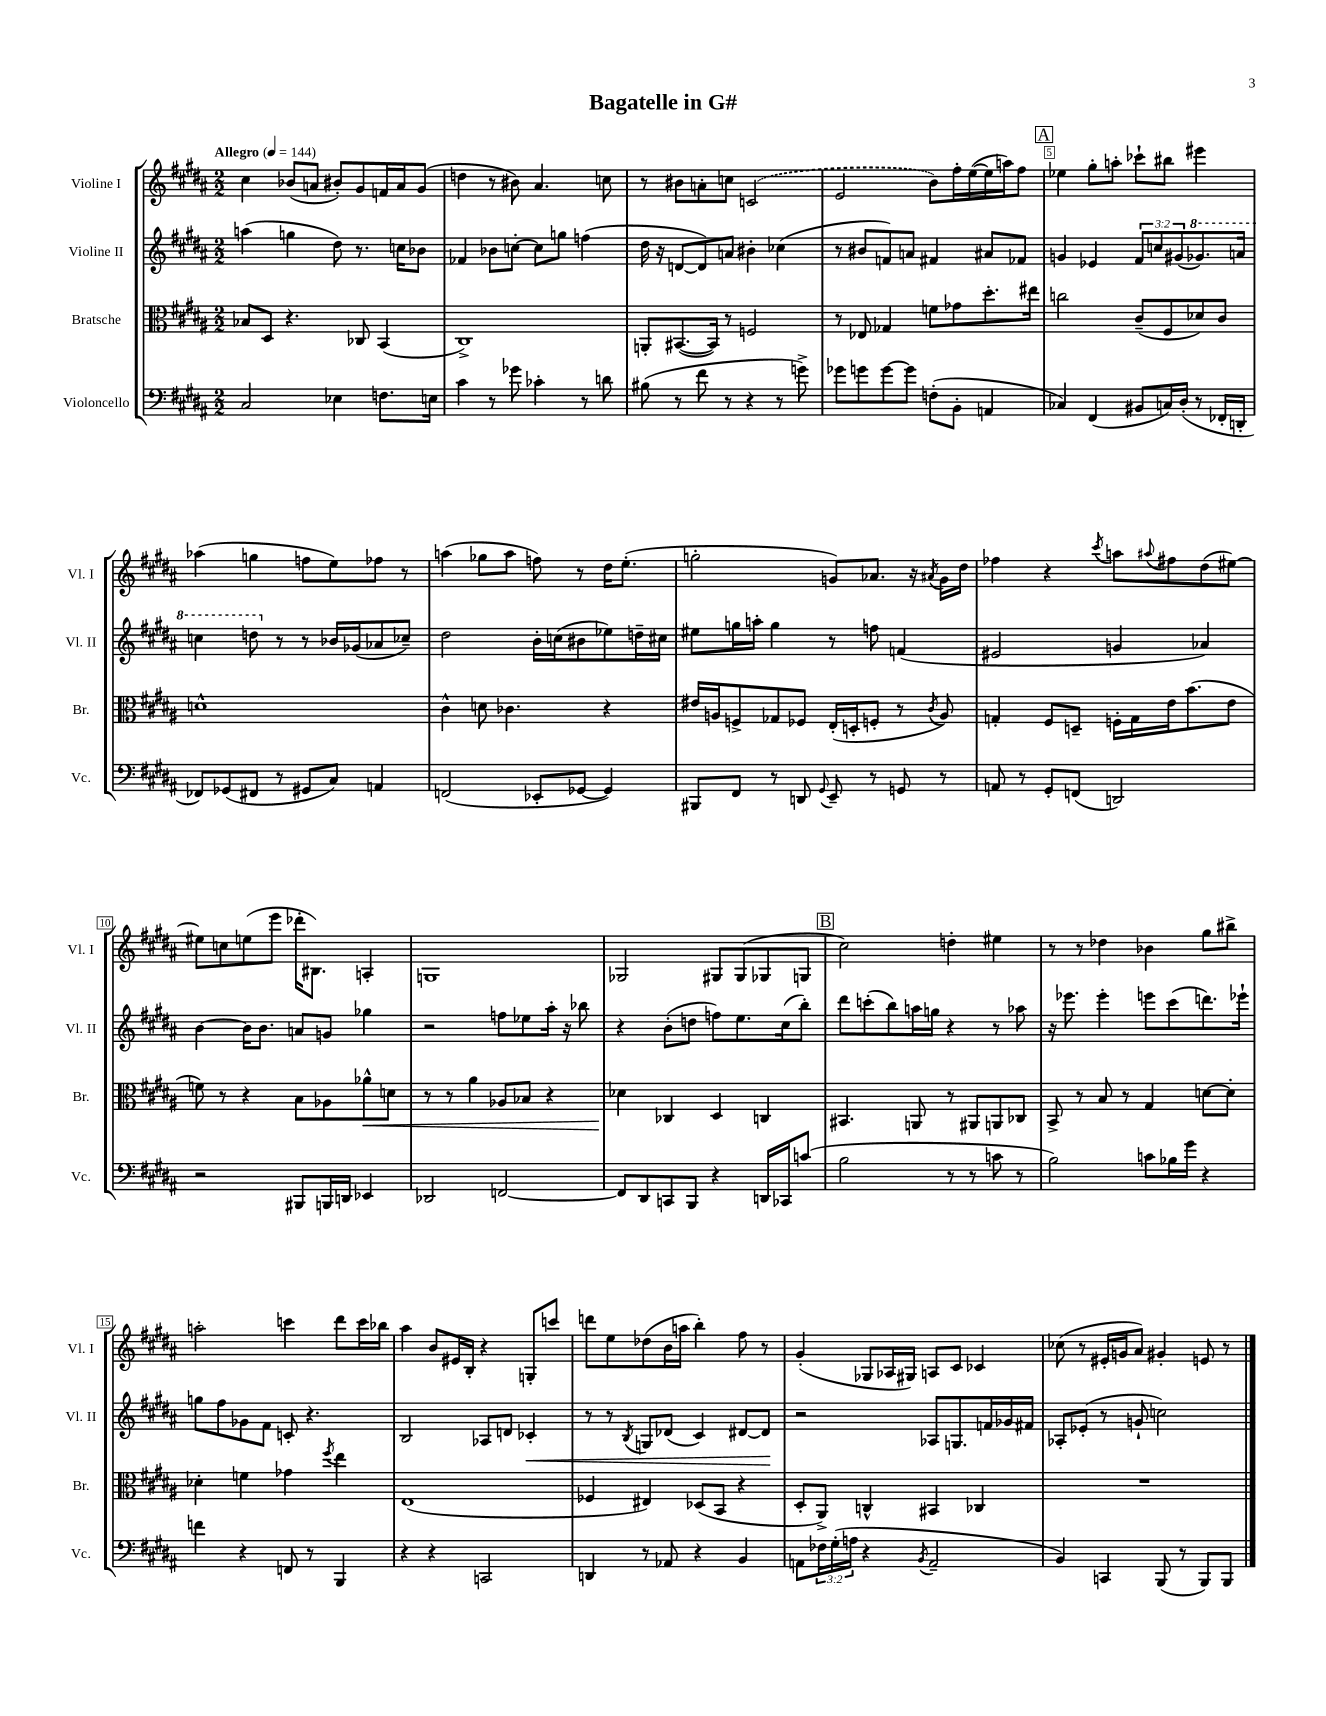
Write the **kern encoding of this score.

**kern	**kern	**dynam	**kern	**dynam	**kern
*part4	*part3	*part3	*part2	*part2	*part1
*staff4	*staff3	*staff3	*staff2	*staff2	*staff1
*I"Violoncello	*I"Bratsche	*	*I"Violine II	*	*I"Violine I
*I'Vc.	*I'Br.	*	*I'Vl. II	*	*I'Vl. I
*clefF4	*clefC3	*	*clefG2	*	*clefG2
*k[f#c#g#d#a#]	*k[f#c#g#d#a#]	*	*k[f#c#g#d#a#]	*	*k[f#c#g#d#a#]
*M2/2	*M2/2	*	*M2/2	*	*M2/2
*MM144	*MM144	*	*MM144	*	*MM144
=1	=1	=1	=1	=1	=1
!	!	!	!	!	!LO:TX:a:B:t=Allegro
2C#/	8B-X/L	.	(4aan\	.	4cc#\
.	8D#/J	.	.	.	.
.	4.r	.	4ggn\	.	(8b-X/L
.	.	.	.	.	8an/J
4E-X\	.	.	8dd#\)	.	8b#X'/L)
.	8C-X/	.	8.r	.	8g#/
8.Fn\L	(4BB/	.	.	.	16fn/L
.	.	.	16ccn\KL	.	16a/J
.	.	.	8b-X\J	.	(8g#/J
16En\Jk	.	.	.	.	.
=2	=2	=2	=2	=2	=2
4c#\	1C#^)	.	4f-X/	.	4ddn\
8r	.	.	8b-X\L	.	8r
8g-X\	.	.	[8ccn'\J	.	8b#X\)
4c-X'\	.	.	8cc\L]	.	4.a#/
.	.	.	8ggn\J	.	.
8r	.	.	(4ffn\	.	.
8dn\	.	.	.	.	8ccn\
=3	=3	=3	=3	=3	=3
(8B#X\	8AAn'/L	.	16dd#\	.	8r
.	.	.	16r	.	.
8r	([8.BB#X/	.	[8dn/L	.	8b#X\L
8f#\	.	.	8d/])	.	8an'\
.	16BB#/Jk])	.	.	.	.
8r	8r	.	8an/J	.	8ccn\J
4r	2Fn/	.	4b#X'\	.	(2cn/
8r	.	.	(4cc-X\	.	.
8gn^\)	.	.	.	.	.
=4	=4	=4	=4	=4	=4
8g-X\L	8r	.	8r	.	2e/
8gn\	8E-X/	.	8b#X/L	.	.
[8g\	4G-X/	.	8fn/)	.	.
8g\J]	.	.	8an/J	.	.
(8Fn'\L	8fn\L	.	4f#X/	.	8b\L)
8BB'\J	8g-X\	.	.	.	16ff#'\L
.	.	.	.	.	([16ee\
4AAn/	8.dd#'\	.	8a#X/L	.	16ee\]
.	.	.	.	.	16aan\J)
.	.	.	8f-X/J	.	8ff#\J
.	16ee#X\Jk	.	.	.	.
!!LO:REH:place=s1:t=A
=5	=5	=5	=5	=5	=5
4C-X/)	2ccn\	.	4gn/	.	4ee-X\
(4FF#/	.	.	4e-X/	.	8gg#'\L
.	.	.	.	.	8aan'\J
8BB#X/L	(8c#~/L	.	12f#/L	.	8ccc-X`\L
.	.	.	12ccn/	.	.
16Cn/L)	8F#/	.	.	.	8bb#X\J
.	.	.	(12g#X/	.	.
(16D#'/JJ	.	.	.	.	.
*	*	*	*8va	*	*
8r	8d-X/)	.	8.gg-X/)	.	4eee#X\
16FF-X'/LL	8c#/J	.	.	.	.
16DDn'/JJ	.	.	16aan/Jk	.	.
!!LO:LB:g=z
=6	=6	=6	=6	=6	=6
8FF-X/L)	1dn^^	.	4cccn\	.	(4aa-X\
(8GG-X/	.	.	.	.	.
8FF#X/J	.	.	8dddn\	.	4ggn\
*	*	*	*X8va	*	*
8r	.	.	8r	.	.
8GG#X/L	.	.	8r	.	8ffn\L
8C#/J)	.	.	16b-X/LL	.	8ee\)
.	.	.	(16g-X/J	.	.
4AAn/	.	.	8a-X/	.	8ff-X\J
.	.	.	8cc-X~/J)	.	8r
=7	=7	=7	=7	=7	=7
(2FFn/	4c#^^\	.	2dd#\	.	(4aan\
.	8dn\	.	.	.	8gg-X\L
.	4.c-X\	.	.	.	8aa\J
8EE-X'/L	.	.	16b'\LL	.	8ffn\)
.	.	.	(16ccn\J	.	.
[8GG-X/J	.	.	8b#X\	.	8r
4GG-/])	4r	.	8ee-X\)	.	16dd#\KL
.	.	.	.	.	(8.ee'\J
.	.	.	16ddn~\L	.	.
.	.	.	16cc#X\JJ	.	.
=8	=8	=8	=8	=8	=8
8BBB#X/L	16e#X/LL	.	8ee#X\L	.	2ggn'\
.	16An/J	.	.	.	.
8FF#/J	8Fn^/	.	16ggn\L	.	.
.	.	.	16aan'\JJ	.	.
8r	8G-X/	.	4gg\	.	.
8DDn/	8F-X/J	.	.	.	.
8qqGG#/	.	.	.	.	.
8EE~/	(16E'/LL	.	8r	.	8gn/L)
.	16Dn'/J	.	.	.	.
8r	8Fn'/J	.	8ffn\	.	8.a-X/J
8GGn/	8r	.	(4fn/	.	.
.	.	.	.	.	16r
.	8qc#/	.	.	.	8qa#X/
8r	8A/)	.	.	.	16g\LL
.	.	.	.	.	16dd#\JJ
=9	=9	=9	=9	=9	=9
8AAn/	4Gn'/	.	2e#X/	.	4ff-X\
8r	.	.	.	.	.
8GG#'/L	8F#/L	.	.	.	4r
(8FFn/J	8Dn~/J	.	.	.	.
.	.	.	.	.	8qccc#/
2DDn/)	16Fn'\LL	.	4gn/	.	8aan\L
.	16G\	.	.	.	.
.	.	.	.	.	8qqaa#X/
.	16e\J	.	.	.	8ff#X\
.	(8.b\	.	.	.	.
.	.	.	4a-X/)	.	(8dd#\
.	8e\J	.	.	.	[8ee#X\J)
!!LO:LB:g=z
=10	=10	=10	=10	=10	=10
2r	8fn\)	.	[4b\	.	8ee#X\L]
.	8r	.	.	.	8ccn\
.	4r	.	16b\KL]	.	(8een\
.	.	.	8.b\J	.	.
.	.	.	.	.	8eee\J
8BBB#X/L	8B\L	.	8an/L	.	16ddd-X'\KL
.	.	.	.	.	8.B#X\J)
16BBBn/L	8A-X\	.	8gn/J	.	.
16DDn/JJ	.	.	.	.	.
!	!	!LO:HP:b	!	!	!
4EE-X/	8a-X^^\	<	4gg-X\	.	4An'/
.	8dn\J	.	.	.	.
=11	=11	=11	=11	=11	=11
2DD-X/	8r	.	2r	.	1Gn
.	8r	.	.	.	.
.	4a#\	.	.	.	.
[2FFn/	8A-X/L	.	8ffn\L	.	.
.	8B-X/J	.	8ee-X\	.	.
.	4r	.	16aa#'\Jk	.	.
.	.	.	16r	.	.
.	.	.	8bb-X\	.	.
=12	=12	=12	=12	=12	=12
8FF/L]	4d-X\	.	4r	.	2G-X/
8DD#/	.	.	.	.	.
8CCn/	4C-X/	[	(8b'\L	.	.
8BBB/J	.	.	8ddn\J	.	.
4r	4D#/	.	8ffn\L)	.	8G#X/L
.	.	.	8.ee\	.	(8G#/
16DDn/LL	4Cn/	.	.	.	8G-X/
16CC-X/J	.	.	(16cc#\k	.	.
(8cn/J	.	.	8bb'\J)	.	8Gn/J
!!LO:REH:place=s1:t=B
=13	=13	=13	=13	=13	=13
2B\	4.BB#X/	.	8ddd#\L	.	2cc#\)
.	.	.	(8cccn'\	.	.
.	.	.	8bb\)	.	.
.	8AAn/	.	16aan\L	.	.
.	.	.	16ggn\JJ	.	.
8r	8r	.	4r	.	4ddn'\
8r	8AA#X/L	.	.	.	.
8cn\	8AAn/	.	8r	.	4ee#X\
8r	8C-X/J	.	8aa-X\	.	.
=14	=14	=14	=14	=14	=14
2B\)	8BB^/	.	16r	.	8r
.	.	.	8.eee-X\	.	.
.	8r	.	.	.	8r
.	8B/	.	4eee-'\	.	4dd-X\
.	8r	.	.	.	.
8cn\L	4G#/	.	8eeen\L	.	4b-X\
16B-X\L	.	.	(8ccc#\	.	.
16g#\JJ	.	.	.	.	.
4r	[8dn\L	.	8.dddn\)	.	8gg#\L
.	8d'\J]	.	.	.	8bb#X^\J
.	.	.	16eee-X`\Jk	.	.
!!LO:LB:g=z
=15	=15	=15	=15	=15	=15
4fn\	4d-X'\	.	8ggn\L	.	2aan'\
.	.	.	8ff#\	.	.
4r	4fn\	.	8g-X\	.	.
.	.	.	8f#\J	.	.
8FFn/	4g-X\	.	8cn'/	.	4cccn\
8r	.	.	4.r	.	.
.	8qff#/	.	.	.	.
4BBB/	4ee\	.	.	.	8ddd#\L
.	.	.	.	.	16ccc\L
.	.	.	.	.	16bb-X\JJ
=16	=16	=16	=16	=16	=16
4r	(1E	.	2B/	.	4aa#\
4r	.	.	.	.	8b/L
.	.	.	.	.	16e#X/L
.	.	.	.	.	16B'/JJ
2CCn/	.	.	8A-X/L	.	4r
.	.	.	8dn/J	.	.
!	!	!	!	!LO:HP:b	!
.	.	.	4c-X'/	<	8Gn'/L
.	.	.	.	.	8cccn/J
=17	=17	=17	=17	=17	=17
4DDn/	4F-X/	.	8r	.	8dddn\L
.	.	.	8r	.	8ee\
.	.	.	8qB/	.	.
8r	4E#X/)	.	8Gn/L	.	(8dd-X\
8AA-X/	.	.	(8d-X/J	.	16b\L
.	.	.	.	.	16aan\JJ
4r	(8D-X/L	.	4c#/)	.	4bb'\)
.	8BB/J	.	.	.	.
4BB/	4r	.	[8d#X/L	.	8ff#\
.	.	.	8d#/J]	.	8r
.	.	.	.	[	.
=18	=18	=18	=18	=18	=18
8AAn\L	8D#'/L	.	2r	.	(4g#'/
24F-X\L	8AA#^/J)	.	.	.	.
(24G#'\	.	.	.	.	.
24An\JJ	.	.	.	.	.
4r	4Cn^^/	.	.	.	8G-X/L
.	.	.	.	.	16A-X/L
.	.	.	.	.	16G#X/JJ)
8qBB/	.	.	.	.	.
2AA~/	4BB#X/	.	8A-X/L	.	8An/L
.	.	.	8.Gn/	.	8c#/J
.	4C-X/	.	.	.	4c-X/
.	.	.	16fn/L	.	.
.	.	.	16g-X/	.	.
.	.	.	16f#X/JJ	.	.
=19	=19	=19	=19	=19	=19
4BB/)	1r	.	8A-X'/L	.	(8cc-X\
.	.	.	(8e-X'/J	.	8r
4CCn/	.	.	8r	.	16e#X'/LL
.	.	.	.	.	16gn/J
.	.	.	8gn`/	.	8a#/J)
(8BBB/	.	.	2ccn\)	.	4g#X'/
8r	.	.	.	.	.
8BBB/L)	.	.	.	.	8en/
8BBB/J	.	.	.	.	8r
==	==	==	==	==	==
*-	*-	*-	*-	*-	*-
